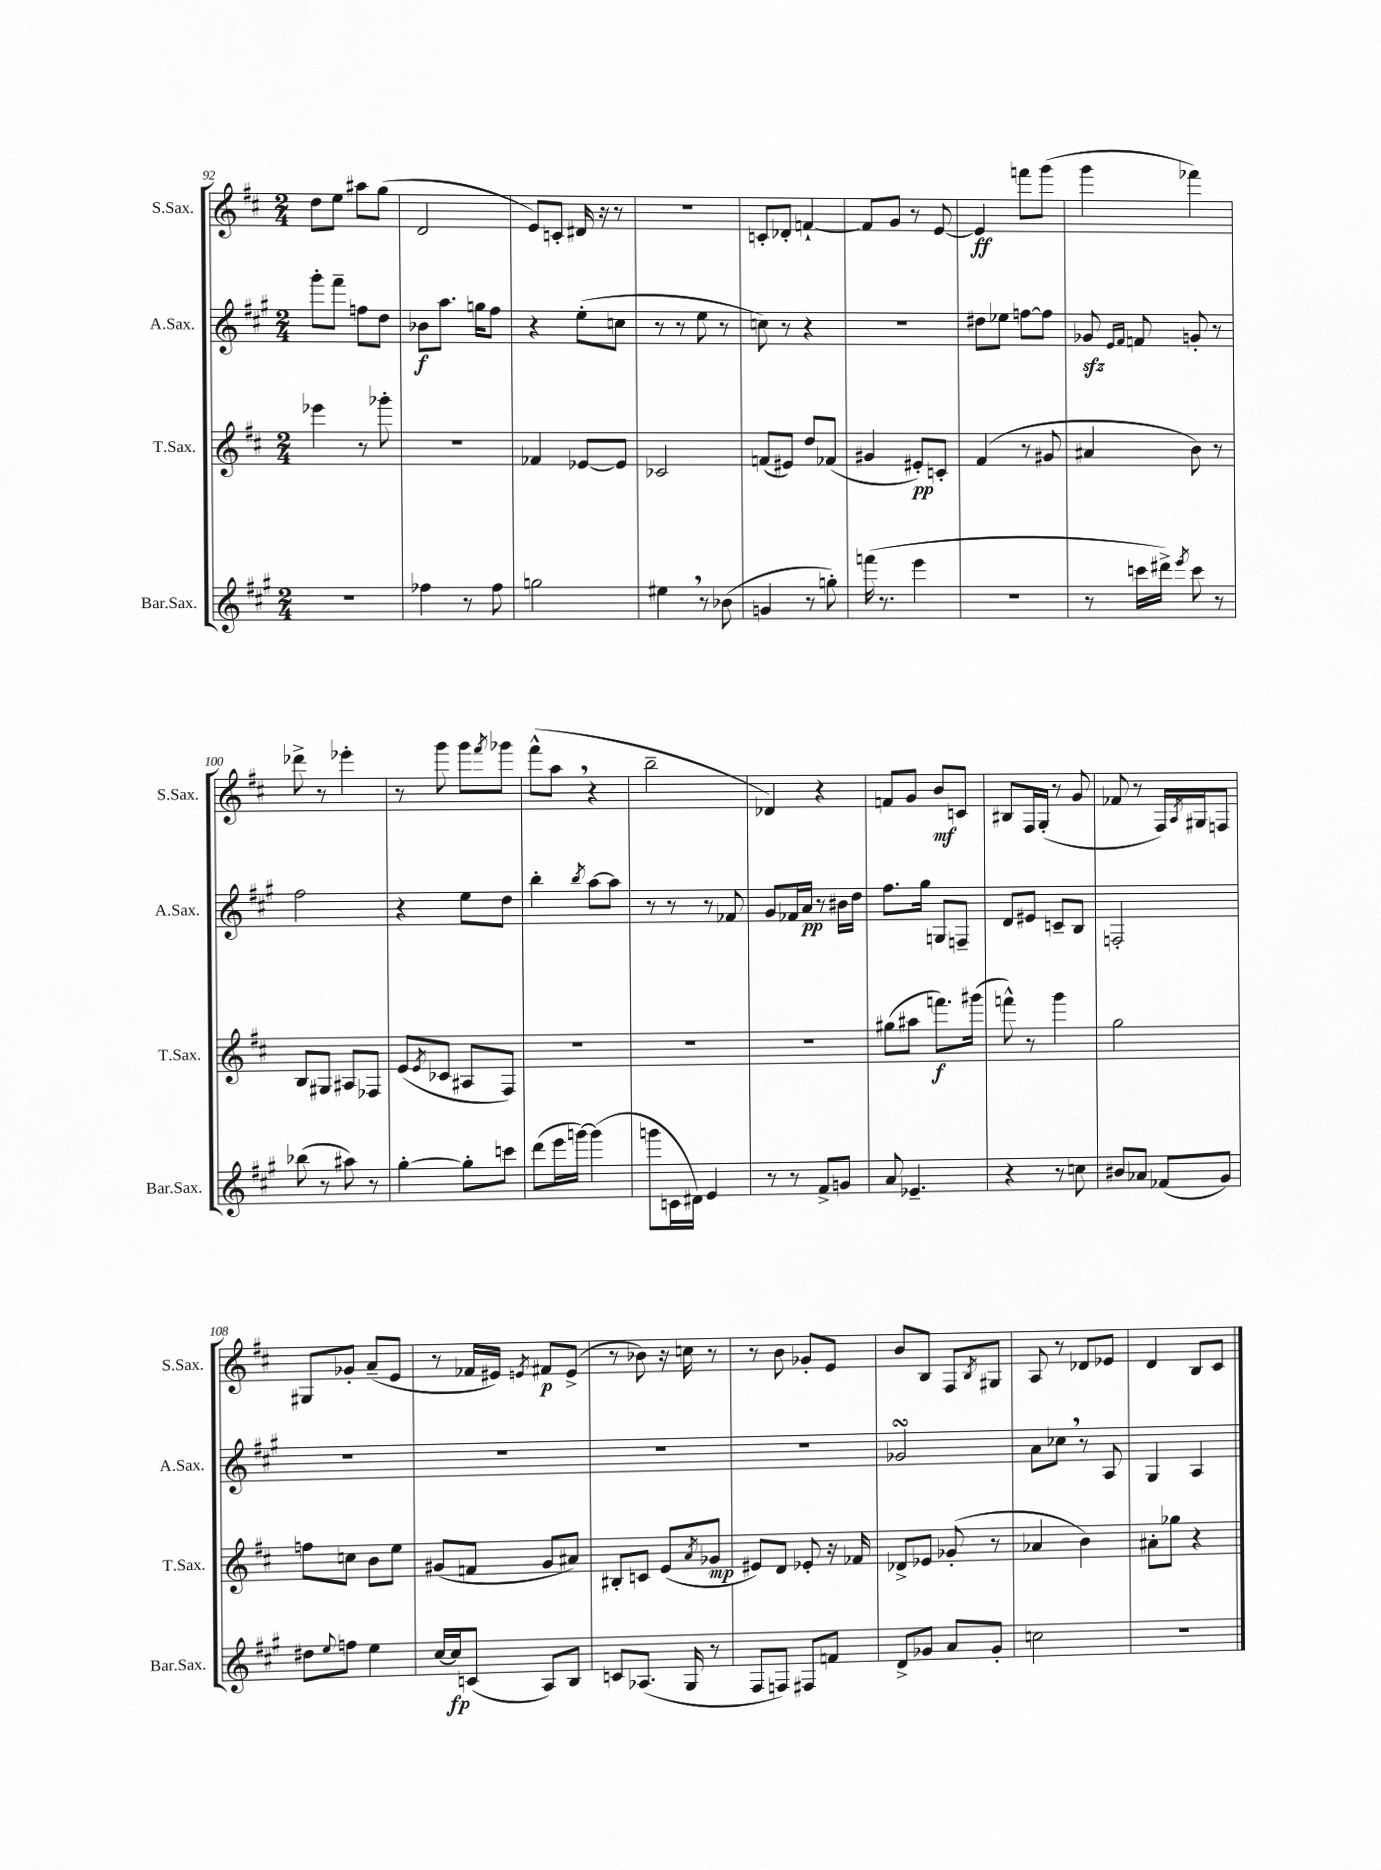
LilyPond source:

<<
\new StaffGroup <<
\new Staff = "s0" \with { instrumentName = "S.Sax." shortInstrumentName = "S.Sax." } {
    \clef treble \key d \major \numericTimeSignature \time 2/4
    d''8 e''8 ais''8 g''8( |
    d'2 |
    e'8) c'8-. dis'16 r16 r8 |
    R2 |
    c'8-. des'8-. f'4~-! |
    f'8 g'8 r8 e'8~ |
    e'4\ff f'''8 g'''8( |
    g'''4 fes'''4) |
    des'''8-> r8 ees'''4-. |
    r8 g'''8 g'''8 \acciaccatura { fis'''8 } ges'''8 |
    fis'''8-^( a''8 \breathe r4 |
    b''2-- |
    des'4) r4 |
    f'8 g'8 b'8\mf c'8 |
    bis8 fis16 g16-.( r8 g'8 |
    fes'8 r8 fis16) \acciaccatura { a8 } gis16 f8 |
    gis8 ges'8-. a'8--( e'8 |
    r8 fes'16 eis'16) \acciaccatura { e'8 } fis'8\p e'8->( |
    r8 bes'8) r16 c''16 r8 |
    r8 b'8 ges'8-. e'8 |
    b'8 b8 fis8 \acciaccatura { b8 } gis8 |
    a8 r8 des'8 ees'8 |
    d'4 b8 cis'8 \bar "|." |
}
\new Staff = "s1" \with { instrumentName = "A.Sax." shortInstrumentName = "A.Sax." } {
    \clef treble \key a \major \numericTimeSignature \time 2/4
    gis'''8-. fis'''8-- f''8 d''8 |
    bes'8\f a''8. g''16 fis''8 |
    r4 e''8-.( c''8 |
    r8 r8 e''8 r8 |
    c''8) r8 r4 |
    R2 |
    dis''8 ees''8 f''8~ f''8 |
    ges'8\sfz \grace { e'16 fis'16 } f'8 g'8-. r8 |
    fis''2 |
    r4 e''8 d''8 |
    b''4-. \acciaccatura { b''8 } a''8~ a''8 |
    r8 r8 r8 fes'8 |
    gis'8 fes'16 a'16\pp r8 bis'16 d''16 |
    fis''8. gis''16 g8 f8-- |
    d'8 eis'8 c'8-- b8 |
    f2-. |
    R2 |
    R2 |
    R2 |
    R2 |
    ges'2\turn |
    a'8 ces''8 \breathe r8 a8 |
    gis4 a4 \bar "|." |
}
\new Staff = "s2" \with { instrumentName = "T.Sax." shortInstrumentName = "T.Sax." } {
    \clef treble \key d \major \numericTimeSignature \time 2/4
    ees'''4 r8 ges'''8-. |
    r2 |
    fes'4 ees'8~ ees'8 |
    ces'2 |
    f'8( eis'8) d''8 fes'8( |
    gis'4 eis'8-.\pp) c'8-. |
    fis'4( r8 gis'8 |
    ais'4 b'8) r8 |
    b8 gis8 ais8 fes8 |
    e'8( \acciaccatura { e'8 } ces'8 ais8 fis8) |
    R2 |
    R2 |
    R2 |
    gis''8( ais''8 f'''8.\f) gis'''16( |
    f'''8-^) r8 g'''4 |
    g''2 |
    f''8 c''8 b'8 e''8 |
    gis'8( f'8 gis'8 ais'8) |
    bis8-. c'8 e'8( \acciaccatura { a'8 } ges'8\mp |
    eis'8) d'8 ees'8-. r16 fes'16 |
    des'8-> ees'8 ges'8-.( r8 |
    aes'4 b'4) |
    ais'8-. ges''8 r4 \bar "|." |
}
\new Staff = "s3" \with { instrumentName = "Bar.Sax." shortInstrumentName = "Bar.Sax." } {
    \clef treble \key a \major \numericTimeSignature \time 2/4
    r2 |
    fes''4 r8 fes''8 |
    g''2 |
    eis''4 \breathe r8 bes'8( |
    g'4 r8 g''8-.) |
    f'''16( r8. e'''4 |
    R2 |
    r8 c'''16 dis'''16->) \acciaccatura { e'''8 } c'''8 r8 |
    bes''8( r8 ais''8) r8 |
    gis''4~-. gis''8-. c'''8 |
    d'''8( e'''16 g'''16~) g'''4( |
    g'''8 c'16 dis'16) e'4 |
    r8 r8 fis'8-> g'8 |
    a'8 ees'4.-- |
    r4 r8 c''8 |
    bis'8 aes'8 fes'8( gis'8) |
    dis''8 \appoggiatura { e''8 } f''8 e''4 |
    cis''16~ cis''16\fp c'8( a8) b8 |
    c'8 aes8.( gis16 r8 |
    fis8 f8) fis8 f'8 |
    d'8-> ges'8 a'8 ges'8-. |
    c''2 |
    R2 \bar "|." |
}
>>
>>
\layout { \context { \Score currentBarNumber = #92 } }
